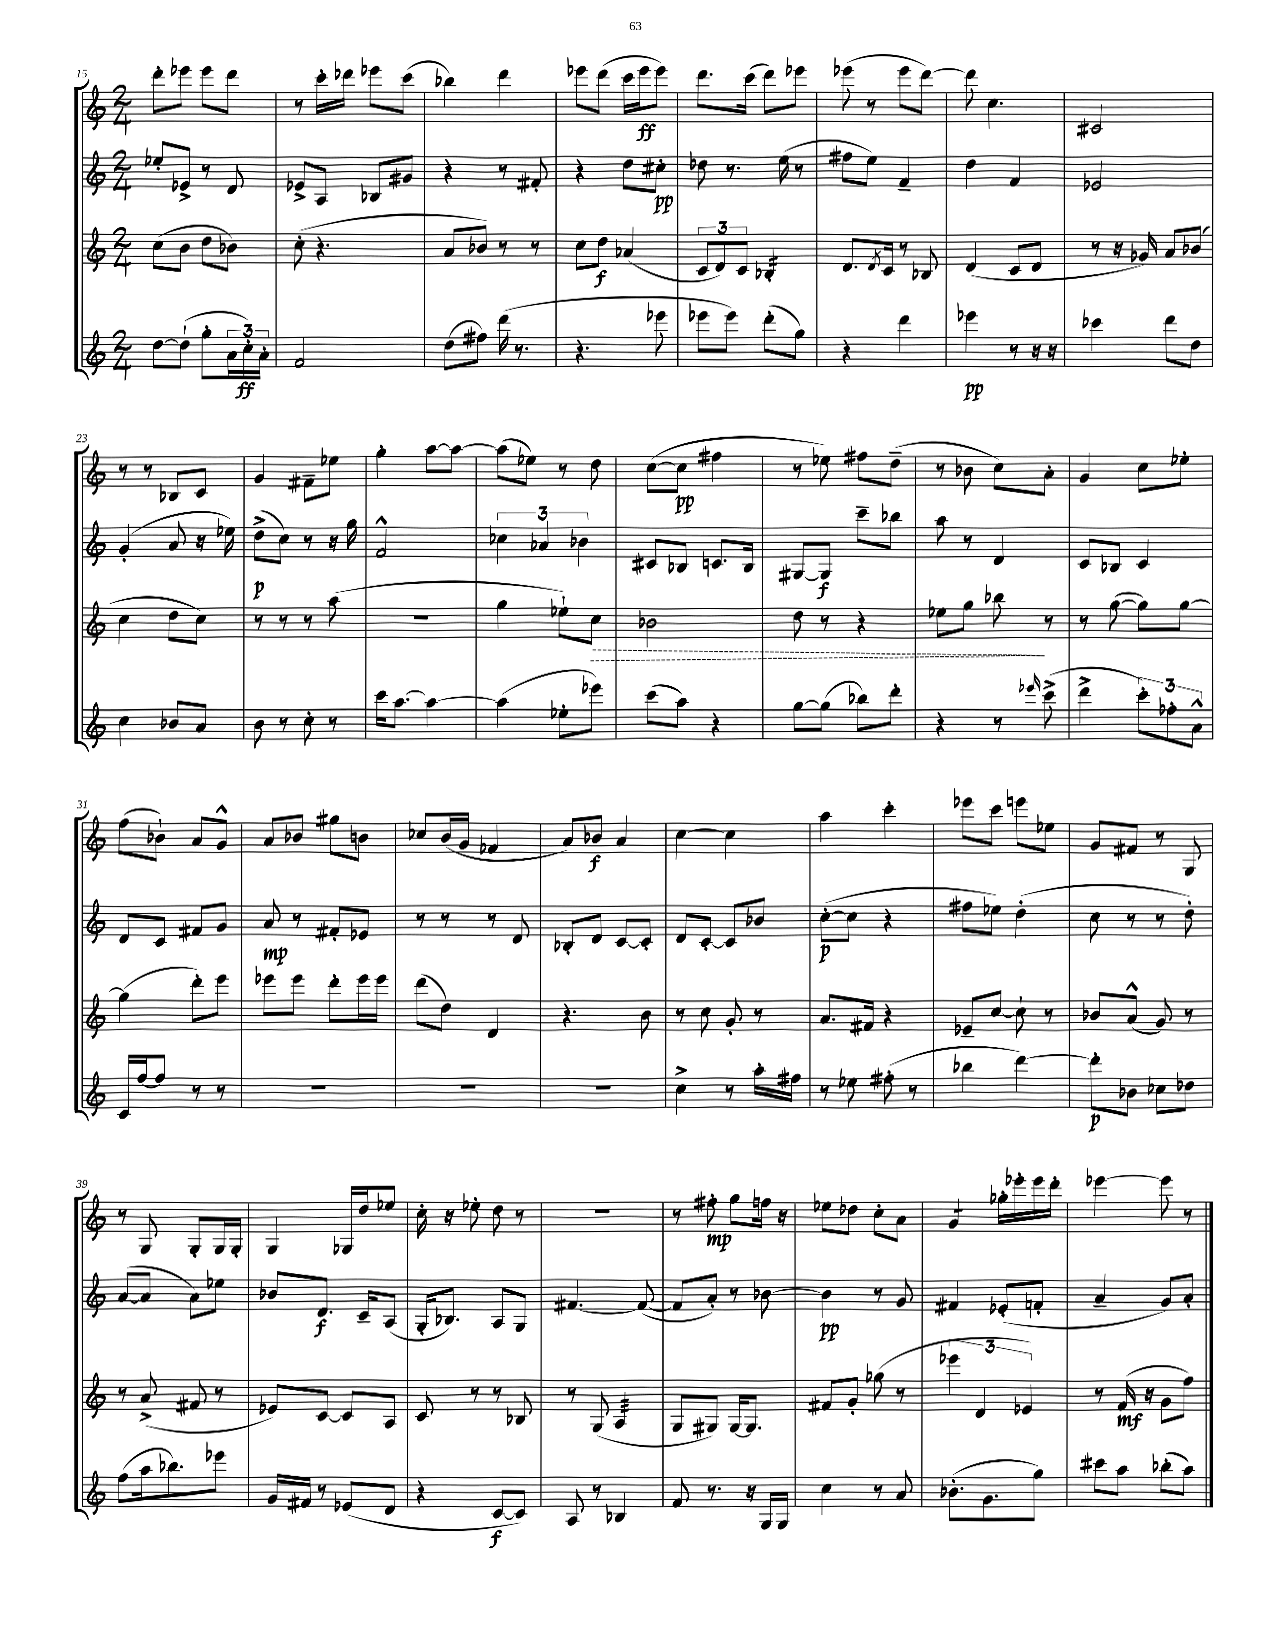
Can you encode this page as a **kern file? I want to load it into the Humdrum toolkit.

**kern	**kern	**kern	**kern
*staff4	*staff3	*staff2	*staff1
*clefG2	*clefG2	*clefG2	*clefG2
*k[]	*k[]	*k[]	*k[]
*M2/4	*M2/4	*M2/4	*M2/4
[8dd\L	(8cc\L	8ee-'/L	8ddd'\L
(8dd`\]J	8b\J	8e-^/J	8eee-\J
8gg'\L	8dd\L	8r	8eee-\L
24a\L	8b-\J)	8d/	8ddd\J
24cc'\)	.	.	.
24a'\JJ	.	.	.
=	=	=	=
2f/	(8cc'\	8e-^/L	8r
.	4.r	8A/J	16ccc'\LL
.	.	.	16ddd-\JJ
.	.	8B-/L	8eee-\L
.	.	8g#/J	(8ccc\J
=	=	=	=
(8dd\L	8a/L	4r	4bb-\)
8ff#\J)	8b-/J)	.	.
(16ddd\	8r	8r	4ddd\
8.r	.	.	.
.	8r	8f#'/	.
=	=	=	=
4.r	8cc\L	4r	8eee-\L
.	8dd\J	.	(8ddd\J
.	(4a-/	8dd\L	16ccc\LL
.	.	.	16eee-\J
8eee-\	.	8cc#'\J	8eee-\J)
=	=	=	=
8eee-\L	12c/L	8dd-\	8.ddd\L
.	12d/)	.	.
8eee-\J)	.	8.r	.
.	12c/J	.	.
.	.	.	(16ccc\Jk
(8ddd'\L	4B-'/	.	8ddd\L)
.	.	(16ee\	.
8gg\J)	.	8r	8eee-\J
=	=	=	=
4r	8.d/L	8ff#\L	(8eee-\
.	.	8ee\J)	8r
.	8qd/	.	.
.	16c/Jk	.	.
4ddd\	8r	4f~/	8eee-\L
.	8B-/	.	[8ddd\J)
=	=	=	=
4eee-\	(4d/	4dd\	8ddd\]
.	.	.	4.cc\
8r	8c/L	4f/	.
16r	8d/J	.	.
16r	.	.	.
=	=	=	=
4ccc-\	8r	2e-/	2c#/
.	16r	.	.
.	16g-/)	.	.
8ddd\L	8a/L	.	.
8dd\J	(8b-/J	.	.
=	=	=	=
4cc\	4cc\	(4g'/	8r
.	.	.	8r
8b-/L	8dd\L	8a/	8B-/L
8a/J	8cc\J)	16r	8c/J
.	.	16ee-\)	.
=	=	=	=
8b\	8r	(8dd^\L	4g/
8r	8r	8cc\J)	.
8cc'\	8r	8r	8f#~\L
8r	(8aa\	16r	8ee-\J
.	.	16gg\	.
=	=	=	=
16ccc\LK	2r	2f^^/	4gg'\
[8.aa\J	.	.	.
4aa\_	.	.	[8aa\L
.	.	.	8aa\_J
=	=	=	=
(4aa\]	4gg\	6cc-\	(8aa\]L
.	.	.	8ee-\J)
.	.	6a-/	.
8ee-'\L	8ee-`\L)	.	8r
.	.	6b-\	.
8eee-\J)	8cc\J	.	8dd\
=	=	=	=
(8ccc\L	2b-\	8c#/L	([8cc\L
8aa\J)	.	8B-/J	8cc\]J
4r	.	8.c/L	4ff#\
.	.	16B-/Jk	.
=	=	=	=
[8gg\L	8dd\	[8G#/L	8r
(8gg\]J	8r	8G#/]J	8ee-\)
8bb-\L)	4r	8ccc~\L	8ff#\L
8ddd'\J	.	8bb-\J	(8dd~\J
=	=	=	=
4r	8ee-\L	8aa\	8r
.	8gg\J	8r	8b-\
8r	8bb-\	4d/	8cc\L)
16qqeee-/	.	.	.
(8ccc^\	8r	.	8a'\J
=	=	=	=
4ddd^\	8r	8c/L	4g/
.	([8gg\	8B-/J	.
12ccc'\L)	8gg\]L)	4c/	8cc\L
12ff-'\	.	.	.
.	[8gg\J	.	8ee-'\J
12a^^\J	.	.	.
=	=	=	=
16c/LL	(4gg\]	8d/L	(8ff\L
[16ff/J	.	.	.
8ff/]J	.	8c/J	8b-`\J)
8r	8ddd'\L)	8f#/L	8a/L
8r	8eee\J	8g/J	8g^^/J
=	=	=	=
2r	8eee-\L	8a/	8a/L
.	8eee-\J	8r	8b-/J
.	8ddd'\L	8f#'/L	8gg#\L
.	16eee-\L	8e-/J	8b\J
.	16eee-\JJ	.	.
=	=	=	=
2r	(8ddd\L	8r	8cc-/L
.	8dd\J)	8r	(16b/L
.	.	.	16g/JJ
.	4d/	8r	4f-/
.	.	8d/	.
=	=	=	=
2r	4.r	8B-'/L	8a/L)
.	.	8d/J	8b-/J
.	.	[8c/L	4a/
.	8b\	8c'/]J	.
=	=	=	=
4cc^\	8r	8d/L	[4cc\
.	8cc\	[8c'/J	.
8r	8g'/	8c/]L	4cc\]
16aa'\LL	8r	8b-/J	.
16ff#\JJ	.	.	.
=	=	=	=
8r	8.a/L	([8cc'\L	4aa\
8ee-\	.	8cc\]J	.
.	16f#/Jk	.	.
(8ff#'\	4r	4r	4ccc'\
8r	.	.	.
=	=	=	=
4bb-\	8e-~/L	8ff#\L	8eee-\L
.	[8cc/J	8ee-\J)	8ccc\J
[4ddd\)	8cc`\]	(4dd'\	8eee\L
.	8r	.	8ee-\J
=	=	=	=
8ddd'\]L	8b-/L	8cc\	8g/L
8b-\J	(8a^^/J	8r	8f#/J
8cc-\L	8g/)	8r	8r
8dd-\J	8r	8dd'\)	8G/
=	=	=	=
(8ff\L	8r	([8a/L	8r
16aa\k	(8a^/	8a/]J	8G/
8.bb-\)	.	.	.
.	8f#/	8a\L)	8G'/L
8eee-\J	8r	8ee-\J	16G/L
.	.	.	16G'/JJ
=	=	=	=
16g/LL	8e-/L)	8b-/L	4G/
16f#/JJ	.	.	.
8r	[8c/J	8.d/J	.
(8e-/L	8c/]L	.	16G-/LL
.	.	16c~/LK	16dd/J
8d/J	8A/J	(8A/J	8ee-/J
=	=	=	=
4r	8c/	16G'/LK	16cc'\
.	.	8.B-/J)	16r
.	8r	.	8ee-'\
[8c/L	8r	8A/L	8dd\
8c/]J)	8B-/	8G/J	8r
=	=	=	=
8A/	8r	[4.f#/	2r
8r	(8G/	.	.
4B-/	4A/	.	.
.	.	(8f#/_	.
=	=	=	=
8f/	8G/L	8f#/]L	8r
8.r	8G#/J)	8a'/J)	8ff#'\
.	[16G#/LK	8r	8gg\L
16r	8.G#/]J	.	.
16G/LL	.	[8b-\	16ff\Jk
16G/JJ	.	.	16r
=	=	=	=
4cc\	8f#/L	4b-\]	8ee-\L
.	8g'/J	.	8dd-\J
8r	(8gg-\	8r	8cc'\L
8a/	8r	8g/	8a\J
=	=	=	=
(8.b-'\L	6eee-\	4f#/	4g/
.	6d/	.	.
8.g\	.	.	.
.	.	(8e-'/L	16gg-'\LL
.	.	.	16eee-'\
.	6e-/)	.	.
8gg\J)	.	8f'/J	16eee-\
.	.	.	16ddd'\JJ
=	=	=	=
8ccc#\L	8r	4a~/	[4eee-\
8aa\J	(16f/	.	.
.	16r	.	.
(8bb-'\L	8g\L	8g/L)	8eee-\]
8aa\J)	8ff\J)	8a'/J	8r
==	==	==	==
*-	*-	*-	*-
